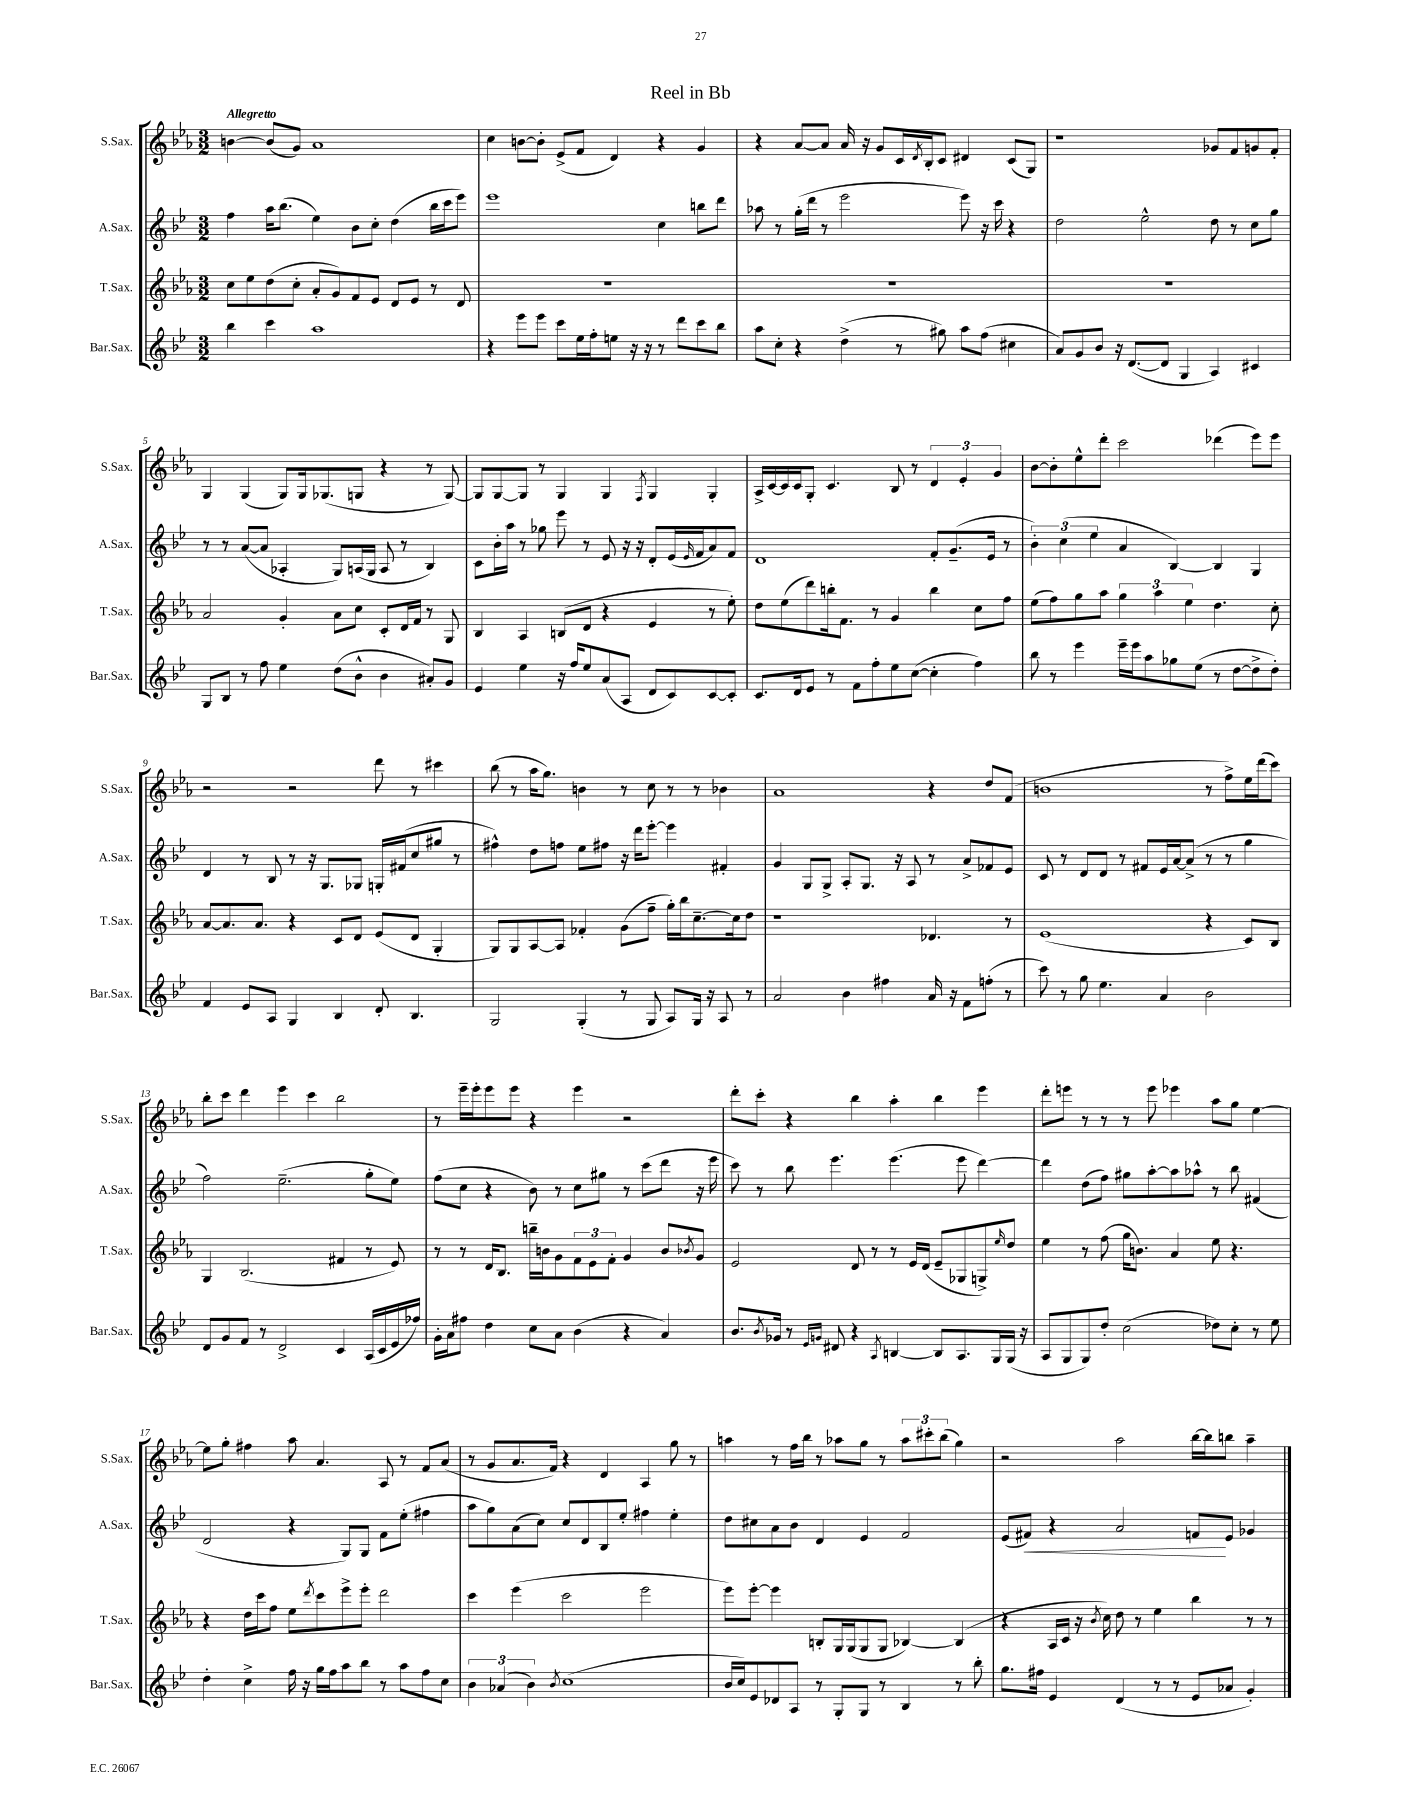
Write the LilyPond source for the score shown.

\header { title = "Reel in Bb" }
<<
\new StaffGroup <<
\new Staff = "s0" \with { instrumentName = "S.Sax." shortInstrumentName = "S.Sax." } {
    \clef treble \key ees \major \numericTimeSignature \time 3/2 \tempo "Allegretto"
    b'4~ b'8( g'8) aes'1 |
    c''4 b'8~ b'8-. ees'8->( f'8 d'4) r4 g'4 |
    r4 aes'8~ aes'8 aes'16 r16 g'8 c'16 \acciaccatura { d'8 } bes16-. c'8 dis'4 c'8( g8) |
    r1 ges'8 f'8 g'8 f'8-. |
    g4 g4( g8) g16 ges8.( g8 r4 r8 g8~) |
    g8 g8~ g8 r8 g4 g4 \acciaccatura { f8 } g4 g4-. |
    aes16-> c'16~ c'16 c'16 g8-. c'4. bes8 r8 \tuplet 3/2 { d'4 ees'4-. g'4 } |
    bes'8~ bes'8-. ees''8-^ d'''8-. c'''2 des'''4( ees'''8) ees'''8 |
    r2 r2 d'''8 r8 cis'''4 |
    bes''8( r8 aes''16 g''8.) b'4 r8 c''8 r8 r8 bes'4 |
    aes'1 r4 d''8 f'8( |
    b'1 r8 f''8->) ees''16 d'''16( c'''8) |
    bes''8-. c'''8 d'''4 ees'''4 c'''4 bes''2 |
    r8 ees'''16-- ees'''16-. ees'''8 ees'''8 r4 ees'''4 r2 |
    d'''8-. c'''8-. r4 bes''4 aes''4-. bes''4 ees'''4 |
    d'''8-. e'''8 r8 r8 r8 e'''8 ees'''4 aes''8 g''8 ees''4~ |
    ees''8 g''8-. fis''4 aes''8 aes'4. aes8 r8 f'8 aes'8( |
    r8 g'8 aes'8. f'16) r4 d'4 aes4 g''8 r8 |
    a''4 r8 f''16 bes''16 r8 aes''8 g''8 r8 \tuplet 3/2 { aes''8 cis'''8-. bes''8( } g''4) |
    r2 aes''2 bes''16~ bes''16 b''8 aes''4-- \bar "|." |
}
\new Staff = "s1" \with { instrumentName = "A.Sax." shortInstrumentName = "A.Sax." } {
    \clef treble \key bes \major \numericTimeSignature \time 3/2
    f''4 a''16 bes''8.( ees''4) bes'8 c''8-. d''4( bes''16 c'''16 ees'''8) |
    ees'''1 c''4 b''8 d'''8 |
    aes''8 r8 g''16-.( d'''16 r8 ees'''2 ees'''8) r16 c'''16 r4 |
    d''2 ees''2-^ d''8 r8 c''8 g''8 |
    r8 r8 a'8~( a'8 aes4-. g8) a16( g16 a8 r8 bes4) |
    c'8 bes'16-. a''16 r8 ges''8 ees'''8 r8 ees'8 r16 r16 d'8-. ees'16( \grace { ees'16 } f'16 a'8) f'8 |
    d'1 f'8-. g'8.--( ees'16 r8 |
    \tuplet 3/2 { bes'4-.) c''4( ees''4 } a'4 bes4~) bes4 g4 |
    d'4 r8 bes8 r8 r16 g8. ges8 g16-. fis'16( c''8 gis''8 r8 |
    fis''4-^) d''8 f''8 ees''8 fis''8 r16 d'''16 ees'''8~-. ees'''4 fis'4-. |
    g'4 g8 g8-> a8-. g8. r16 a8 r8 a'8-> fes'8 ees'8 |
    c'8 r8 d'8 d'8 r8 fis'8 ees'16 a'16~ a'8->( r8 r8 g''4 |
    f''2) ees''2.--( g''8-. ees''8) |
    f''8( c''8 r4 bes'8) r8 c''8 gis''8 r8 c'''8( d'''8 r16 ees'''16 |
    c'''8) r8 bes''8 ees'''4. ees'''4.( ees'''8 d'''4~) |
    d'''4 d''8( f''8) gis''8 a''8~-. a''8 aes''8-^ r8 bes''8 fis'4( |
    d'2 r4 g8) g8 f'8 ees''8-.( fis''4 |
    a''8 g''8) a'8( c''8) c''8 d'8 bes8 ees''8-. fis''4 ees''4-. |
    d''8 cis''8 a'8 bes'8 d'4 ees'4 f'2 |
    ees'8( fis'8\<) r4 a'2 f'8\! ees'8 ges'4 \bar "|." |
}
\new Staff = "s2" \with { instrumentName = "T.Sax." shortInstrumentName = "T.Sax." } {
    \clef treble \key ees \major \numericTimeSignature \time 3/2
    c''8 ees''8 d''8( c''8-. aes'8-. g'8) f'8 ees'8 d'8 ees'8 r8 d'8 |
    R1. |
    R1. |
    R1. |
    aes'2 g'4-. aes'8 c''8 c'8-. d'16 f'16 r8 g8 |
    bes4 aes4 b8( d'8 r4 ees'4 r8 ees''8-.) |
    d''8 ees''8( d'''8) b''16-. f'8. r8 g'4 b''4 c''8 f''8 |
    ees''8( f''8) g''8 aes''8 \tuplet 3/2 { g''4 aes''4 ees''4 } d''4. c''8-. |
    aes'8~ aes'8. aes'8. r4 c'8 d'8 ees'8( d'8 g4-. |
    g8) g8 aes8~ aes8 fes'4-. g'8( f''8-- g''16-.) bes''16 c''8.~-- c''16 d''8 |
    r1 des'4. r8 |
    ees'1( r4 c'8) bes8 |
    g4 bes2.( fis'4 r8 ees'8) |
    r8 r8 d'16 bes8. b''16-- b'16 g'8 \tuplet 3/2 { f'8 ees'8 f'8-. } g'4 b'8 \acciaccatura { bes'8 } g'8 |
    ees'2 d'8 r8 r8 ees'16 d'16( ees'8-- ges8 g8->) \grace { ees''16 } d''8 |
    ees''4 r8 f''8( g''16 b'8.) aes'4 ees''8 r4. |
    r4 d''16 c'''16 f''8 ees''8 \acciaccatura { d'''8 } c'''8 ees'''8-> ees'''8-. d'''2 |
    c'''4 ees'''4( c'''2 ees'''2 |
    ees'''8) ees'''8~-. ees'''4 b8-. g16 g16( g8 g8 bes4~) bes4( |
    r4 aes16 c'16 r16 \acciaccatura { bes'8 } c''16) d''8 r8 ees''4 bes''4 r8 r8 \bar "|." |
}
\new Staff = "s3" \with { instrumentName = "Bar.Sax." shortInstrumentName = "Bar.Sax." } {
    \clef treble \key bes \major \numericTimeSignature \time 3/2
    bes''4 c'''4 a''1 |
    r4 ees'''8 ees'''8 c'''8 ees''16 f''16-. e''8 r16 r16 r8 d'''8 c'''8 bes''8 |
    a''8 c''8-. r4 d''4->( r8 gis''8) a''8 f''8( cis''4 |
    a'8) g'8 bes'8 r16 d'8.~( d'8 g4 a4) cis'4 |
    g8 bes8 r8 f''8 ees''4 d''8( bes'8-^ bes'4 ais'8-.) g'8 |
    ees'4 ees''4 r16 f''16 ees''8 a'8( a8 d'8 c'8) c'8~ c'8-. |
    c'8. d'16 ees'8 r8 f'8 f''8-. ees''8 c''8~( c''4-. f''4) |
    bes''8 r8 ees'''4 ees'''16-- ees'''16 a''8 ges''8 ees''8( r8 d''8~ d''8-> d''8-.) |
    f'4 ees'8 a8 g4 bes4 d'8-. bes4. |
    g2 g4-.( r8 g8 a8) g16 r16 a8 r8 |
    a'2 bes'4 fis''4 a'16 r16 f'8 f''8-.( r8 |
    c'''8) r8 g''8 ees''4. a'4 bes'2 |
    d'8 g'8 f'8 r8 d'2-> c'4 a16( c'16 ees'16 fes''16) |
    g'16-. a'16 fis''8 d''4 c''8 a'8 bes'4( r4 a'4) |
    bes'8. \acciaccatura { bes'8 } ges'16 r8 \grace { ees'16 g'16 } dis'8 r4 \acciaccatura { a8 } b4~ b8 a8. g16 g16( r16 |
    a8 g8 g8) d''8-. c''2( des''8) c''8-. r8 ees''8 |
    d''4-. c''4-> f''16 r16 g''16 f''16 a''8 bes''8 r8 a''8 f''8 c''8 |
    \tuplet 3/2 { bes'4 aes'4( bes'4) } \acciaccatura { bes'8 } c''1( |
    bes'16 c''16) ees'8 des'8 a8 r8 g8-. g8 r8 bes4 r8 bes''8-. |
    g''8. fis''16 ees'4 d'4( r8 r8 ees'8 aes'8 g'4-.) \bar "|." |
}
>>
>>
